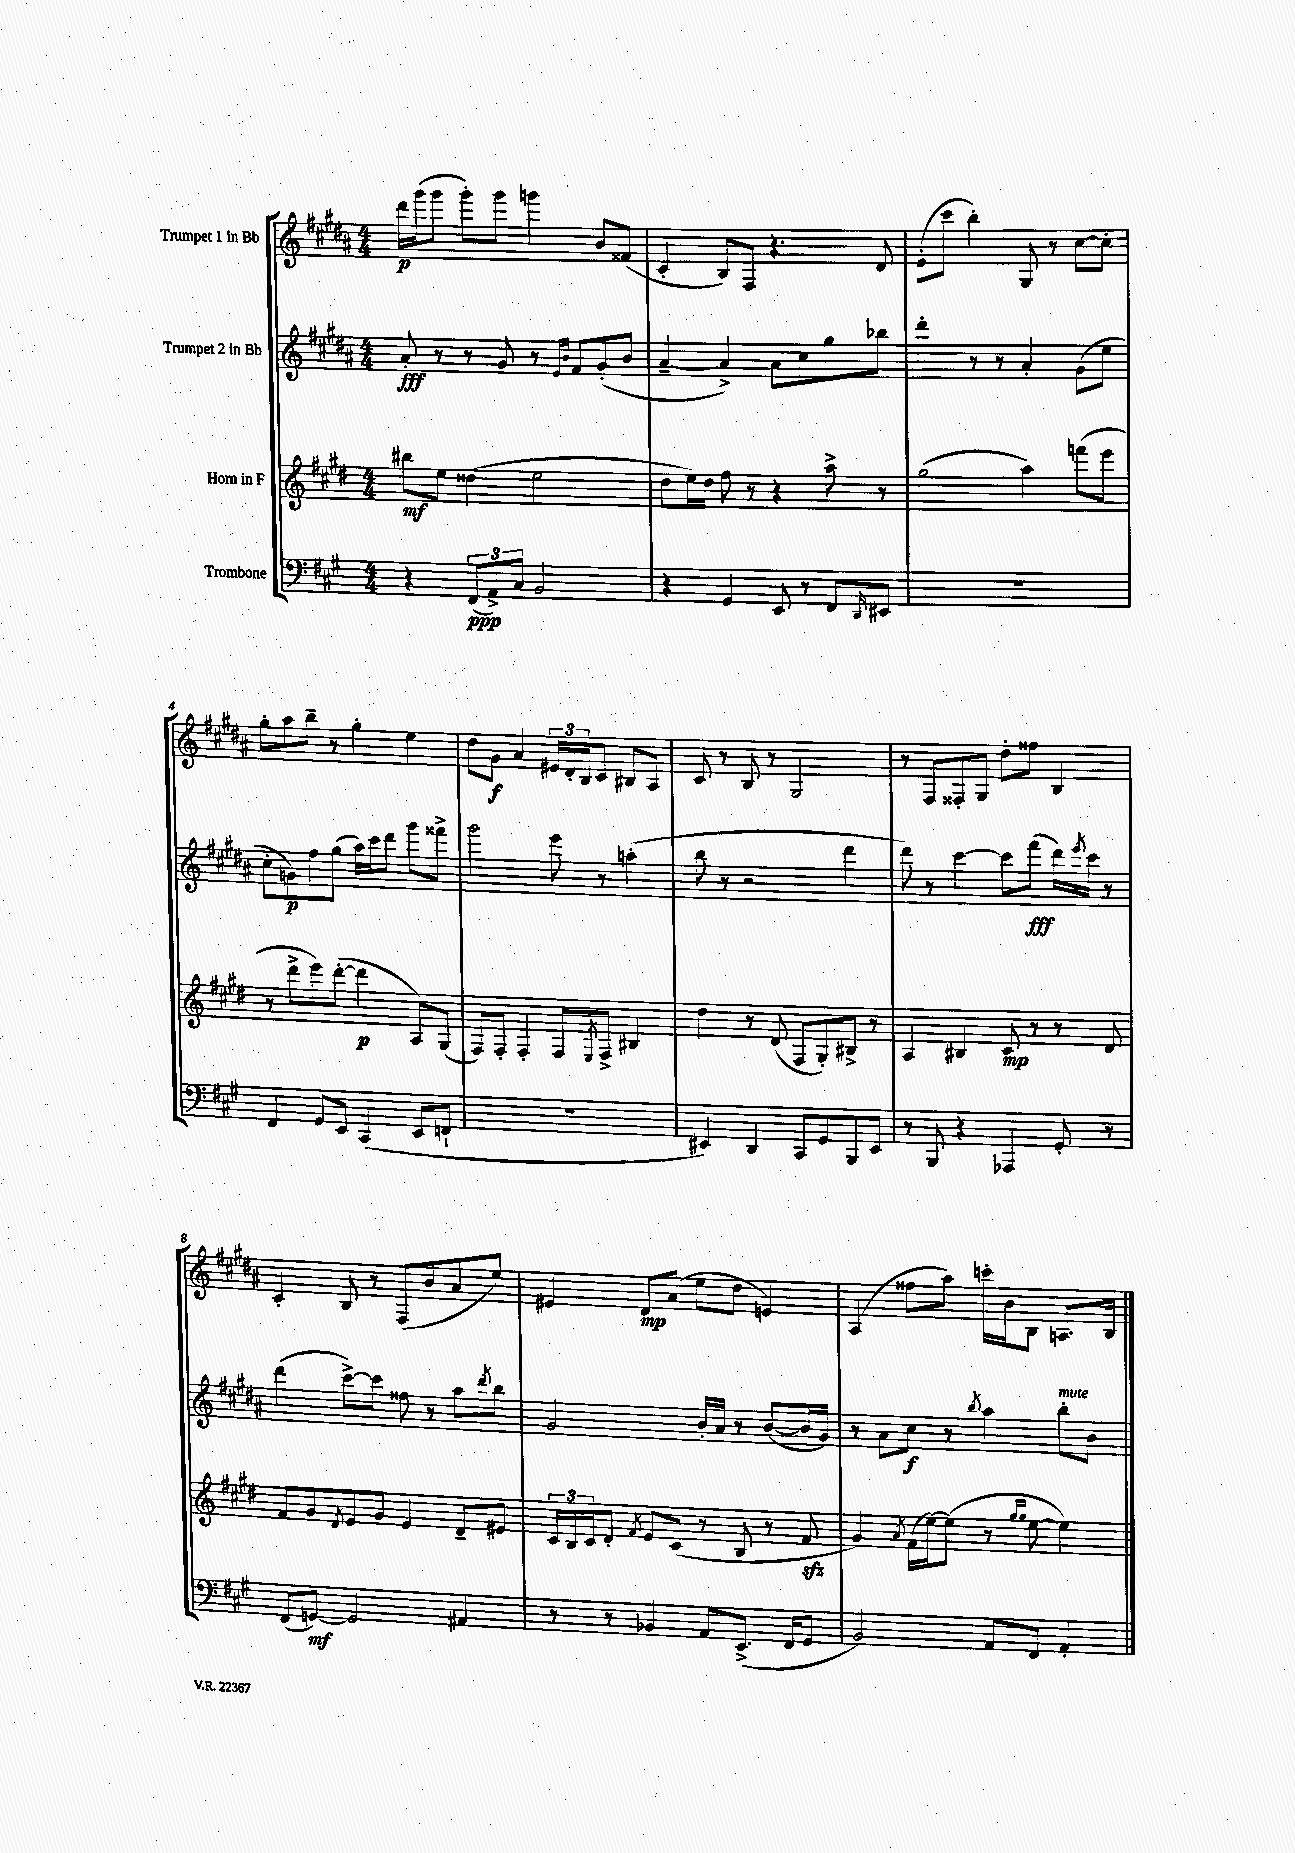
<<
\new StaffGroup <<
\new Staff = "s0" \with { instrumentName = "Trumpet 1 in Bb" } {
    \clef treble \key b \major \numericTimeSignature \time 4/4
    dis'''16\p gis'''16( gis'''8 gis'''8-.) gis'''8 g'''4 b'8 fisis'8( |
    cis'4-. b8) fis8 r4. dis'8 |
    e'8-.( cis'''8 b''4-.) gis8 r8 cis''8~ cis''8-. |
    gis''8-. ais''8 b''8-- r8 gis''4-. e''4 |
    dis''8 gis'8\f ais'4 \tuplet 3/2 { eis'16 dis'16-. b16 } cis'8 bis8 ais8 |
    cis'8 r8 b8 r8 gis2 |
    r8 fis8 fisis8-. gis8 dis''8-. fisis''8 b4 |
    cis'4-. b8 r8 fis8( b'8 ais'8 e''8) |
    eis'4 dis'8\mp ais'8( e''8 dis''8 e'4) |
    ais4( fisis''8 ais''8) c'''16-. b'16 b8 a8. b16 \bar "|." |
}
\new Staff = "s1" \with { instrumentName = "Trumpet 2 in Bb" } {
    \clef treble \key b \major \numericTimeSignature \time 4/4
    ais'8-.\fff r8 r8 gis'8 r8 \grace { e'16 b'16 } fis'8 gis'8-.( b'8 |
    ais'4~-- ais'4->) ais'8 cis''8 gis''8 bes''8 |
    dis'''4-. r8 r8 ais'4-. gis'8( e''8 |
    cis''8-. g'8\p) fis''8 gis''8( ais''16) cis'''16 dis'''8 gis'''8 fisis'''8-> |
    gis'''2 e'''8 r8 a''4-.( |
    b''8 r8 r2 dis'''4 |
    dis'''8) r8 cis'''4~ cis'''8 fis'''8\fff( dis'''16) \acciaccatura { e'''8 } cis'''16 r8 |
    dis'''4( cis'''8~->) cis'''8 fisis''8 r8 ais''8 \acciaccatura { dis'''8 } b''8 |
    gis'2 b'16-. ais'16 r8 b'8~( b'16 gis'16) |
    r8 ais'8 cis''8\f r8 \acciaccatura { b''8 } ais''4 b''8-.^\markup { \italic "mute" } b'8 \bar "|." |
}
\new Staff = "s2" \with { instrumentName = "Horn in F" } {
    \clef treble \key e \major \numericTimeSignature \time 4/4
    bis''8\mf e''8 disis''4( e''2 |
    dis''8 e''16) dis''16 fis''8 r8 r4 a''8-> r8 |
    gis''2( a''4) f'''8( e'''8 |
    r8 dis'''8-> e'''8) dis'''8~-.( dis'''4\p a8) gis8( |
    fis8) fis8-. fis4-. fis8 \acciaccatura { e8 } fis8-> bis4 |
    dis''4 r8 dis'8( fis8 gis8-.) bis8-> r8 |
    a4 bis4 cis'8\mp r8 r8 dis'8 |
    fis'8 gis'8 \acciaccatura { dis'8 } e'8 gis'8 e'4 dis'8-- eis'8 |
    \tuplet 3/2 { cis'16 b16 cis'16 } dis'8-. \acciaccatura { fis'8 } e'8 cis'8( r8 b8 r8 fis'8\sfz |
    gis'4) \acciaccatura { a'8 } fis'16( e''16~) e''8( r8 \grace { gis''16 gis''16 } e''8~ e''4) \bar "|." |
}
\new Staff = "s3" \with { instrumentName = "Trombone" } {
    \clef bass \key a \major \numericTimeSignature \time 4/4
    r4 \tuplet 3/2 { fis,8\ppp( a,8->) cis8 } b,2 |
    r4 gis,4 e,8 r8 fis,8 \grace { d,16 } eis,8 |
    R1 |
    fis,4 gis,8 e,8 cis,4( e,8 f,8-! |
    R1 |
    eis,4) d,4 cis,8 gis,8 b,,8 eis,8 |
    r8 b,,8 r4 aes,,4 gis,8-. r8 |
    fis,8( g,8~\mf) g,2 ais,4 |
    r8 r8 bes,4 a,8 e,8.->( fis,16 gis,8 |
    b,2) a,8 fis,8 a,4-. \bar "|." |
}
>>
>>
